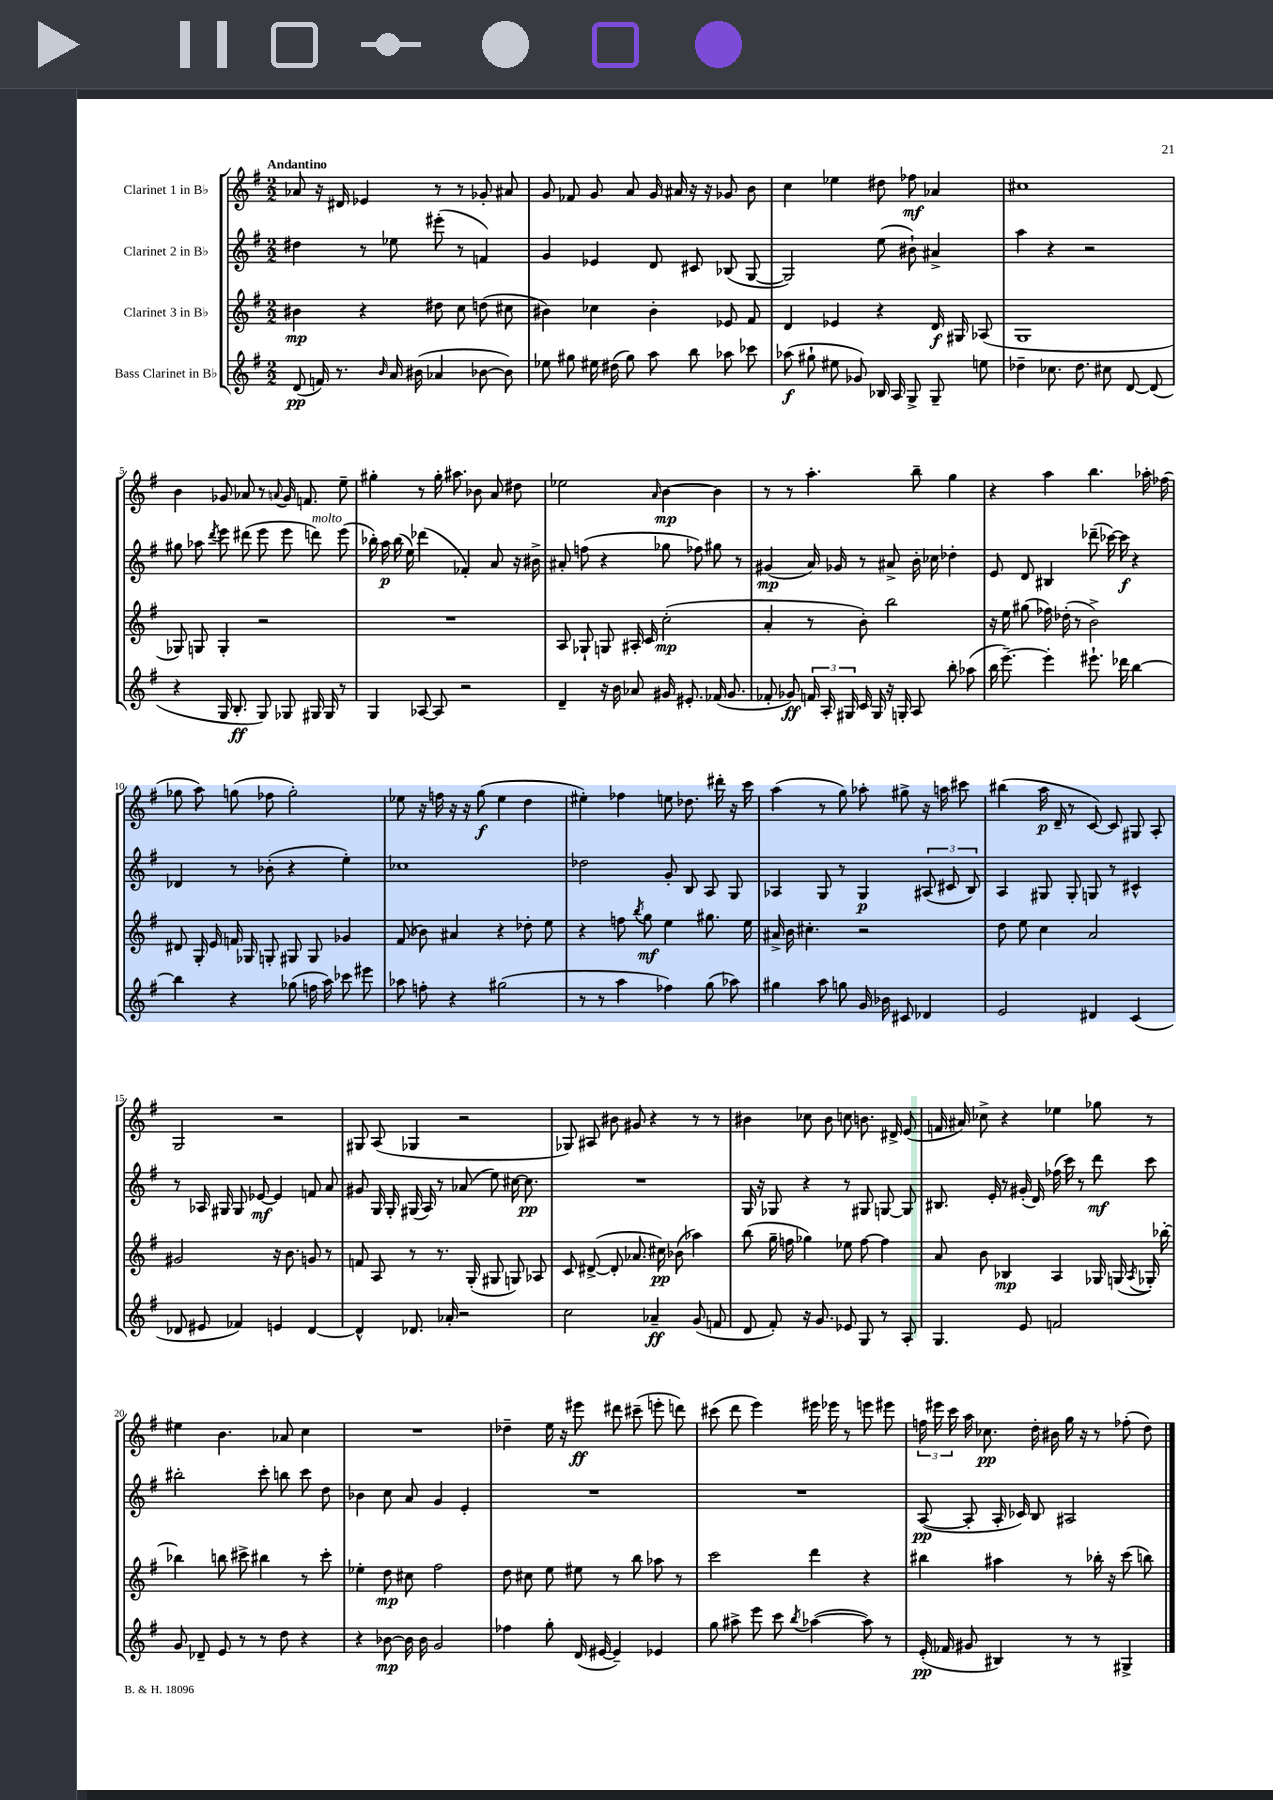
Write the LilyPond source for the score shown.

<<
\new StaffGroup <<
\new Staff = "s0" \with { instrumentName = "Clarinet 1 in Bb" } {
    \clef treble \key g \major \numericTimeSignature \time 2/2 \tempo "Andantino"
    \autoBeamOff aes'8 r16 dis'16 ees'4 r8 r8 ges'8-. ais'8 |
    g'8 fes'8 g'8 a'8 g'16 ais'16 r16 r16 ges'8 b'8 |
    c''4 ees''4 dis''8 fes''8\mf aes'4 |
    cis''1 |
    b'4 ges'8 aes'8 r8 \appoggiatura { a'8 } ges'16 f'8. e''8-- |
    gis''4-. r8 gis''16-. ais''8. bes'8 a'8 dis''8 |
    ees''2 \grace { a'16 } b'4~\mp b'4 |
    r8 r8 a''4.-. b''8-- g''4 |
    r4 a''4 b''4. aes''16-. fes''16( |
    ges''8 a''8) g''8( fes''8 g''2-.) |
    ees''8 r16 f''16 r16 r16 g''8\f( ees''4 d''4 |
    eis''4-.) fes''4 e''8 des''8. dis'''16-. r16 c'''16 |
    a''4( r8 g''8) aes''8-. gis''8-> r16 a''16 cis'''8 |
    bis''4( a''16\p d'16-- r8 c'8~) c'8 gis8 a8-. |
    g2 r2 |
    gis8 a8( ges4 r2 |
    ges8) ais8 bis'8 gis'8 r4 r8 r8 |
    bis'4 ces''8 bis'8 c''8 b'8. dis'16-> e'8( |
    f'16 ais'16) ces''8-> r4 ees''4 ges''8 r8 |
    eis''4 b'4. aes'8 c''4 |
    R1 |
    des''4-- e''16 r16 eis'''8\ff dis'''8 cis'''8--( e'''8-. d'''8) |
    cis'''8( d'''8 e'''4) eis'''16 ees'''16 r8 e'''8 eis'''8 |
    \tuplet 3/2 { f''16 eis'''16 c'''16 } a''16 ces''8.\pp d''16-. bis'16 g''16 r16 r8 fes''8-.( d''8) \bar "|." |
}
\new Staff = "s1" \with { instrumentName = "Clarinet 2 in Bb" } {
    \clef treble \key g \major \numericTimeSignature \time 2/2
    \autoBeamOff dis''4 r8 ees''8 eis'''8-.( r8 f'4) |
    g'4 ees'4 d'8 cis'8 bes8( g8~ |
    g2) e''8( bis'8-!) ais'4-> |
    a''4 r4 r2 |
    gis''8 aes''8 \acciaccatura { d'''8 } e'''8 dis'''8( e'''8 e'''8 d'''8^\markup { \italic "molto" }) e'''8( |
    bes''16-.) a''16\p bes''16( e''16) des'''4( fes'4-.) a'8 r16 bis'16-> |
    ais'8-. f''8( r4 ges''8 fes''8) gis''8 r8 |
    gis'4\mp( a'16) ges'16 r8 ais'8-> b'16-. ces''16 des''4-. |
    e'8 d'8 bis4 des'''8--( ces'''16~) ces'''16\f r4 |
    des'4 r8 bes'8-.( r4 e''4-.) |
    ces''1 |
    des''2 g'8-. b8 a8 g8 |
    aes4 g8 r8 g4\p \tuplet 3/2 { ais8( cis'8 b8) } |
    a4 gis8 gis8-. g8 r8 cis'4-^ |
    r8 aes16 gis16 gis8 ees'8~\mf ees'4 f'8 a'8 |
    gis'8 g16 g16-. gis16( a16) r8 aes'8( e''8) cis''16~ cis''8.\pp |
    R1 |
    g16 r16 ges8 r4 r8 gis8 g8~ g8 |
    bis8. e'16-. r8 gis'16-.( d'16) fes''16( c'''16) r8 d'''8\mf c'''8 |
    bis''2-. c'''8-. b''8 c'''8 d''8 |
    bes'4 c''8 a'8 g'4 e'4-. |
    R1 |
    R1 |
    a8~\pp( a8-. a16-. ces'16) b8 ais2 \bar "|." |
}
\new Staff = "s2" \with { instrumentName = "Clarinet 3 in Bb" } {
    \clef treble \key g \major \numericTimeSignature \time 2/2
    \autoBeamOff bis'4\mp r4 dis''8 c''8 d''8( cis''8 |
    bis'4) ces''4 bis'4-. ees'8 fis'8 |
    d'4 ees'4 r4 d'16\f gis16 aes8( |
    g1 |
    ges8) g8 g4-. r2 |
    R1 |
    a8 ges8-! g8 ais16-. c'16 c''2-.\mp( |
    a'4-. r8 b'8-.) b''2 |
    r16 e''16 gis''8( fes''16) des''16-.( r8 b'2->) |
    dis'8 g16-. e'16 f'16 ges16 g8-. gis8 gis8 ges'4 |
    fis'8( bes'8) ais'4 r4 des''8-. e''8 |
    r4 f''8 \acciaccatura { b''8 } g''8\mf e''4 gis''8. e''16 |
    ais'16-> b'16 cis''4.-. r2 |
    d''8 e''8 c''4 a'2 |
    gis'2 r16 b'8. g'8 r8 |
    f'8 a8 r8 r8. g16-.( gis8 g8) aes8 |
    c'8 dis'8~->( dis'8-. aes'8. cis''16\pp) bes'8( aes''4) |
    b''8( g''16-- f''16 ges''4) ees''8 f''8~ f''4 |
    a'8 b'8 bes4\mp a4 ges16 g16( \acciaccatura { a8 } ges16-.) bes''16~-. |
    bes''4 b''8 cis'''8-> bis''4 r8 cis'''8-. |
    ees''4-. d''8\mp cis''8 fis''2 |
    d''8 cis''8 e''8 eis''8 r8 b''8 aes''8 r8 |
    c'''2 d'''4 r4 |
    bis''4 ais''4 r8 bes''16-. r16 c'''8( b''8) \bar "|." |
}
\new Staff = "s3" \with { instrumentName = "Bass Clarinet in Bb" } {
    \clef treble \key g \major \numericTimeSignature \time 2/2
    \autoBeamOff d'8\pp( f'16) r8. \grace { b'16 } a'16 bis'16( aes'4 bes'8~ bes'8) |
    ees''8 gis''8 eis''16 dis''16( gis''8) a''8 b''8 aes''8 ces'''8 |
    aes''8\f( gis''8-! eis''8 ges'8) bes16 a16 g8-> g8-- e''8 |
    des''4-- ces''8. des''8. cis''8 d'8~ d'8( |
    r4 g16 b8.-.\ff g8) ges8 gis16 gis16 r8 |
    g4 aes8~ aes8 r2 |
    d'4-- r16 b'16 aes'8 gis'16 eis'8.-. fes'16( gis'8. |
    fes'8-. ges'8\ff) \tuplet 3/2 { f'16 a16-. gis16 } c'16 gis16 r16 g16-. a8 b''8-. aes''8( |
    b''16 e'''8.~--) e'''4-. eis'''8.-! des'''16 b''4~ |
    b''4 r4 ges''8( f''16 a''16) ces'''8 eis'''8 |
    aes''8 f''8-. r4 gis''2( |
    r8 r8 a''4 fes''4) g''8( aes''8) |
    gis''4 a''8 g''8 g'16 bes'16 cis'8 des'4 |
    e'2 dis'4 c'4( |
    des'8 eis'8 fes'4) e'4 des'4~ |
    des'4-^ des'8. aes'16-. r2 |
    c''2 aes'4--\ff g'8( f'8 |
    d'8 fis'8-.) r16 g'8. ees'8 g8 r8 a8-. |
    g4. e'8 f'2 |
    g'8 des'8-- e'8 r8 r8 d''8 r4 |
    r4 bes'8~\mp bes'16 bes'16 g'2 |
    fes''4 g''8-. d'16( eis'16~ eis'4--) ees'4 |
    g''8 ais''8-> e'''8 c'''8 \acciaccatura { b''8 } aes''4~( aes''8) r8 |
    e'16-.\pp( fes'16 gis'8 bis4) r8 r8 gis4-> \bar "|." |
}
>>
>>
